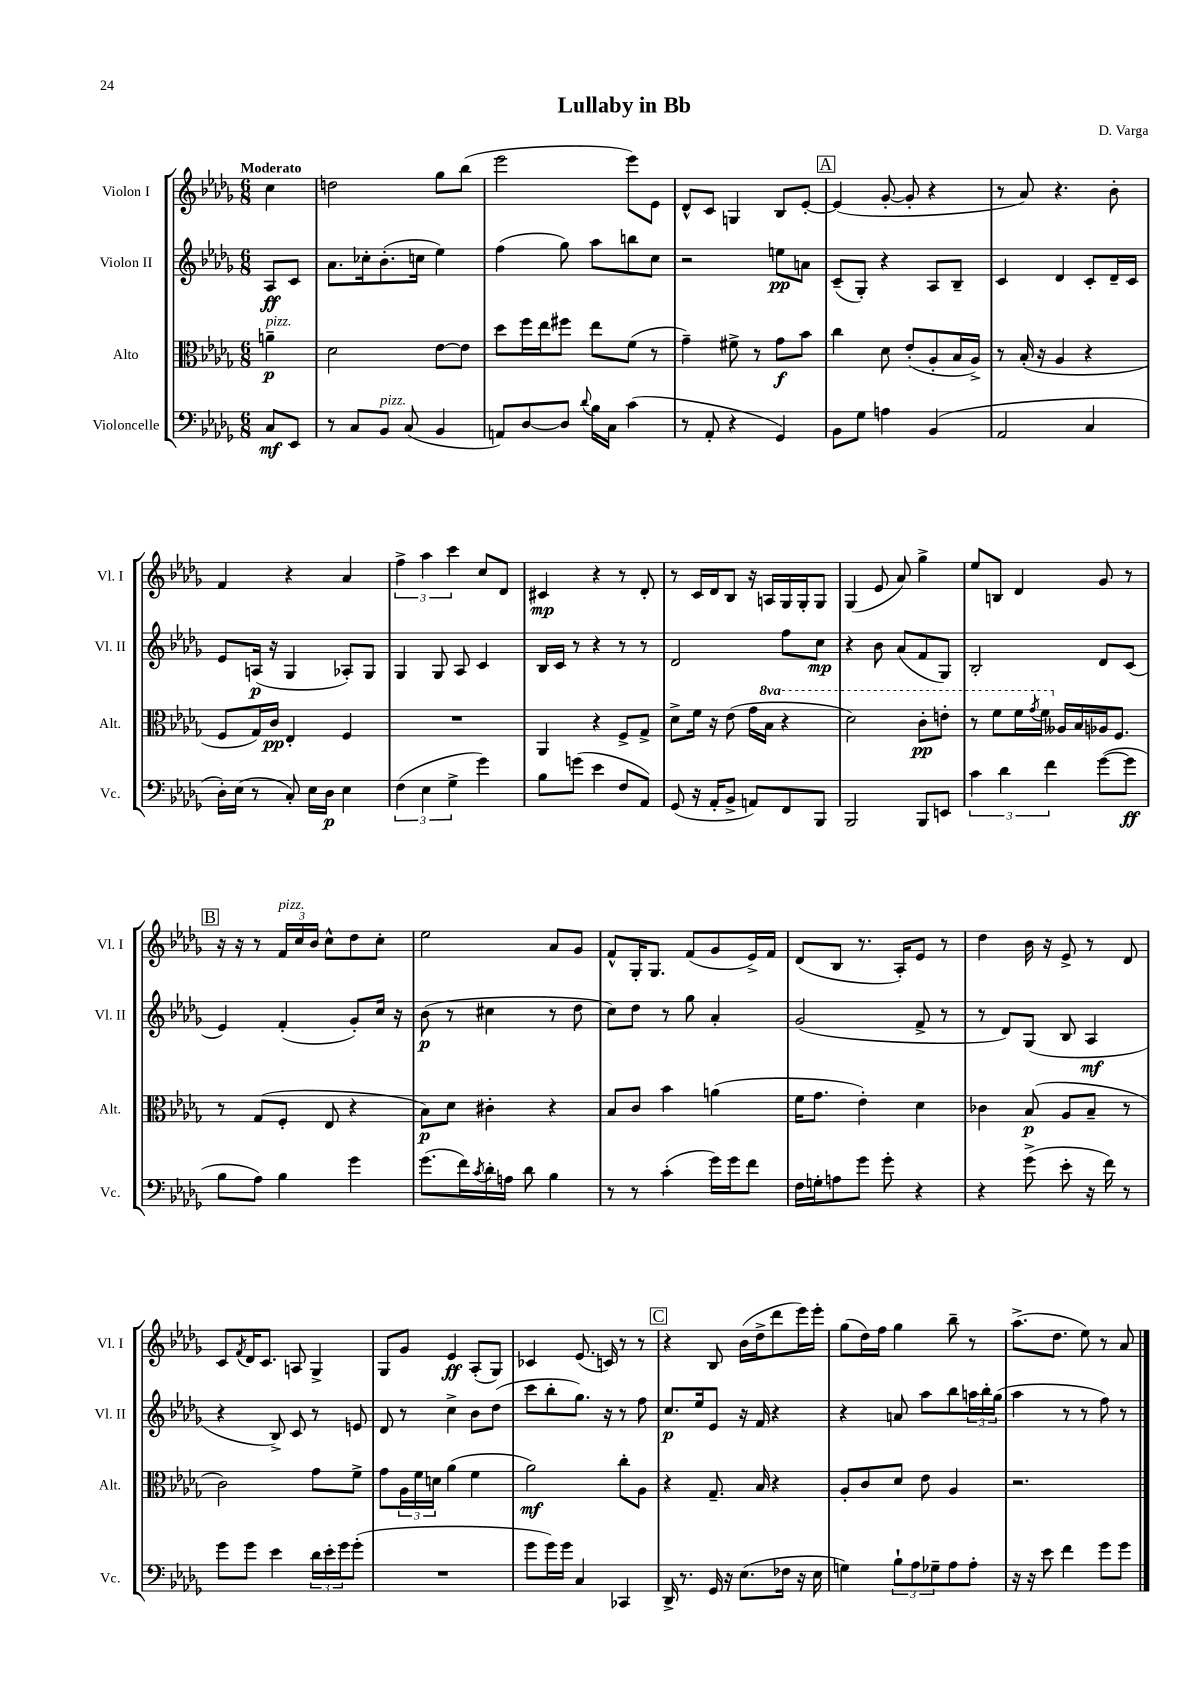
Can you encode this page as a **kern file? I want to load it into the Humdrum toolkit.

**kern	**kern	**kern	**kern
*staff4	*staff3	*staff2	*staff1
*clefF4	*clefC3	*clefG2	*clefG2
*k[b-e-a-d-g-]	*k[b-e-a-d-g-]	*k[b-e-a-d-g-]	*k[b-e-a-d-g-]
*M6/8	*M6/8	*M6/8	*M6/8
8C/L	4a~\	8A-/L	4cc\
8EE-/J	.	8c/J	.
=	=	=	=
8r	2d-\	8.a-\L	2dd\
8C/L	.	.	.
.	.	16cc-'\k	.
8BB-/J	.	(8.b-'\	.
(8C/	.	.	.
.	.	16cc\Jk	.
4BB-/	[8e-\L	4ee-\)	8gg-\L
.	8e-\]J	.	(8bb-\J
=	=	=	=
8AA/L)	8dd-\L	(4ff\	2eee-\
[8D-/	16ff\L	.	.
.	16ee-\J	.	.
8D-/]J	8ff#\J	8gg-\)	.
8qqd-/	.	.	.
16B-\LL	8ee-\L	8aa-\L	.
16C\JJ	.	.	.
(4c\	(8f\J	8bb\	8eee-\L)
.	8r	8cc\J	8e-\J
=	=	=	=
8r	4g-~\)	2r	8d-^^/L
8AA-'/	.	.	8c/J
4r	8f#^\	.	4G/
.	8r	.	.
4GG-/)	8g-\L	8ee\L	8B-/L
.	8b-\J	8a\J	[8e-'/J
=	=	=	=
8BB-\L	4cc\	(8c~/L	(4e-/]
8G-\J	.	8G-'/J)	.
4A\	8d-\	4r	[8g-'/
.	(8e-'/L	.	8g-'/]
(4BB-/	8A-'/	8A-/L	4r
.	16B-/L	8B-~/J	.
.	16A-^/JJ)	.	.
=	=	=	=
2AA-/	8r	4c/	8r
.	(16B-'/	.	8a-/)
.	16r	.	.
.	4A-/	4d-/	4.r
4C/	4r	8c'/L	.
.	.	16d-~/L	8b-'\
.	.	16c/JJ	.
=	=	=	=
16D-'\LL)	8F/L	8e-/L	4f/
(16E-\JJ	.	.	.
8r	16G-/L)	(16A/Jk	.
.	16c/JJ	16r	.
8C'/)	4E-'/	4G-/	4r
16E-\LL	.	.	.
16D-\JJ	.	.	.
4E-\	4F/	8A-'/L)	4a-/
.	.	8G-/J	.
=	=	=	=
(6F\	2.r	4G-/	6ff^\
6E-\	.	.	6aa-\
.	.	8G-/	.
6G-^\	.	.	6ccc\
.	.	8A-/	.
4g-\)	.	4c/	8cc/L
.	.	.	8d-/J
=	=	=	=
8B-\L	4AA-/	16B-/LL	4c#/
.	.	16c/JJ	.
(8g\J	.	8r	.
4e-\	4r	4r	4r
8F/L	8F^/L	8r	8r
8AA-/J)	8G-^/J	8r	8d-'/
=	=	=	=
(8GG-/	8d-^\L	2d-/	8r
16r	16f\Jk	.	16c/LL
16AA-'/LK	16r	.	16d-/J
8BB-^/J	(8e-\	.	8B-/J
8AA/L)	16g-\LL	.	16r
.	16b-\JJ	.	16A/LL
8FF/	4r	8ff\L	16G-/
.	.	.	16G-'/J
8BBB-/J	.	8cc\J	8G-/J
=	=	=	=
2BBB-/	2dd-\)	4r	(4G-/
.	.	8b-\	8e-/
.	.	(8a-/L	8a-/)
8BBB-/L	8cc'\L	8f/	4gg-^\
8EE/J	8ee'\J	8G-/J)	.
=	=	=	=
6c\	8r	2B-'/	8ee-/L
.	8ff\L	.	8B/J
6d-\	.	.	.
.	16ff\L	.	4d-/
.	8qgg-/	.	.
.	16ff\JJ	.	.
6f\	.	.	.
.	16A--/LL	.	.
.	16B-/	.	.
([8g-\L	16A-/J	8d-/L	8g-/
.	8.F/J	.	.
8g-\]J	.	(8c/J	8r
=	=	=	=
8B-\L	8r	4e-/)	16r
.	.	.	16r
8A-\J)	(8G-/L	.	8r
4B-\	8F'/J	(4f'/	24f/LL
.	.	.	24cc/
.	.	.	24b-/JJ
.	8E-/	.	8cc^^\L
4g-\	4r	8g-'/L)	8dd-\
.	.	16cc/Jk	8cc'\J
.	.	16r	.
=	=	=	=
(8.g-\L	8B-\L)	(8b-\	2ee-\
.	8d-\J	8r	.
16f\L)	.	.	.
8qc/	.	.	.
16d-'\	4c#'\	4cc#\	.
16A\JJ	.	.	.
8d-\	.	.	.
4B-\	4r	8r	8a-/L
.	.	8dd-\	8g-/J
=	=	=	=
8r	8B-/L	8cc\L)	8f^^/L
8r	8c/J	8dd-\J	16G-'/K
.	.	.	8.G-/J
(4c'\	4b-\	8r	.
.	.	8gg-\	(8f/L
16g-\LL)	(4a\	4a-'/	8g-/
16g-\J	.	.	.
8f\J	.	.	16e-^/L)
.	.	.	16f/JJ
=	=	=	=
16F\LL	16f\LK	(2g-/	(8d-/L
16G'\J	8.g-\J	.	.
8A\	.	.	8B-/J
8g-\J	4e-'\)	.	8.r
8g-'\	.	.	.
.	.	.	16A-'/LK)
4r	4d-\	8f^/	8e-/J
.	.	8r	8r
=	=	=	=
4r	4c-\	8r	4dd-\
.	.	8d-/L)	.
(8g-^\	(8B-/	(8G-/J	16b-\
.	.	.	16r
8e-'\	8A-/L	8B-/	8e-^/
16r	8B-~/J	4A-/	8r
16f\)	.	.	.
8r	8r	.	8d-/
=	=	=	=
8g-\L	2c\)	4r	8c/L
.	.	.	8qf/
8g-\J	.	.	16d-/K
.	.	.	8.c/J
4e-\	.	8B-^/)	.
.	.	8c/	8A/
24d-\LL	8g-\L	8r	4G-^/
24e-'\	.	.	.
24g-\J	.	.	.
(8g-'\J	8f^\J	8e/	.
=	=	=	=
2.r	8g-\L	8d-/	8G-/L
.	24A-\L	8r	8g-/J
.	24f\	.	.
.	24d\JJ	.	.
.	(4a-\	4cc^\	4e-/
.	4f\	8b-\L	(8A-'/L
.	.	(8dd-\J	8G-/J)
=	=	=	=
8g-\L	2a-\)	8ccc\L	4c-/
16g-\L)	.	8bb-'\	.
16g-\JJ	.	.	.
4C/	.	8.gg-\J)	(8.e-/
.	.	16r	16c/)
4CC-/	8cc'\L	8r	8r
.	8A-\J	8ff\	8r
=	=	=	=
16DD-^/	4r	8.cc/L	4r
8.r	.	.	.
.	.	16ee-/k	.
16GG-/	8.G-~/	8e-/J	8B-/
16r	.	.	.
(8.E-\L	.	16r	(16b-\LL
.	16B-/	16f/	16dd-^\J
.	4r	4r	8ddd-\
16F-\Jk	.	.	.
16r	.	.	16eee-\L)
16E-\	.	.	16eee-'\JJ
=	=	=	=
4G\)	8A-'/L	4r	(8gg-\L
.	8c/	.	16dd-\L)
.	.	.	16ff\JJ
12B-`\L	8d-/J	8a/	4gg-\
12A-\	.	.	.
.	8e-\	8aa-\L	.
12G-~\	.	.	.
8A-\	4A-/	8bb-\	8bb-~\
8A-'\J	.	24aa\L	8r
.	.	24bb-'\	.
.	.	(24gg-\JJ	.
=	=	=	=
16r	2.r	4aa-\	(8.aa-^\L
16r	.	.	.
8e-\	.	.	.
.	.	.	8.dd-\J
4f\	.	8r	.
.	.	8r	8ee-\)
8g-\L	.	8ff\)	8r
8g-\J	.	8r	8a-/
==	==	==	==
*-	*-	*-	*-
